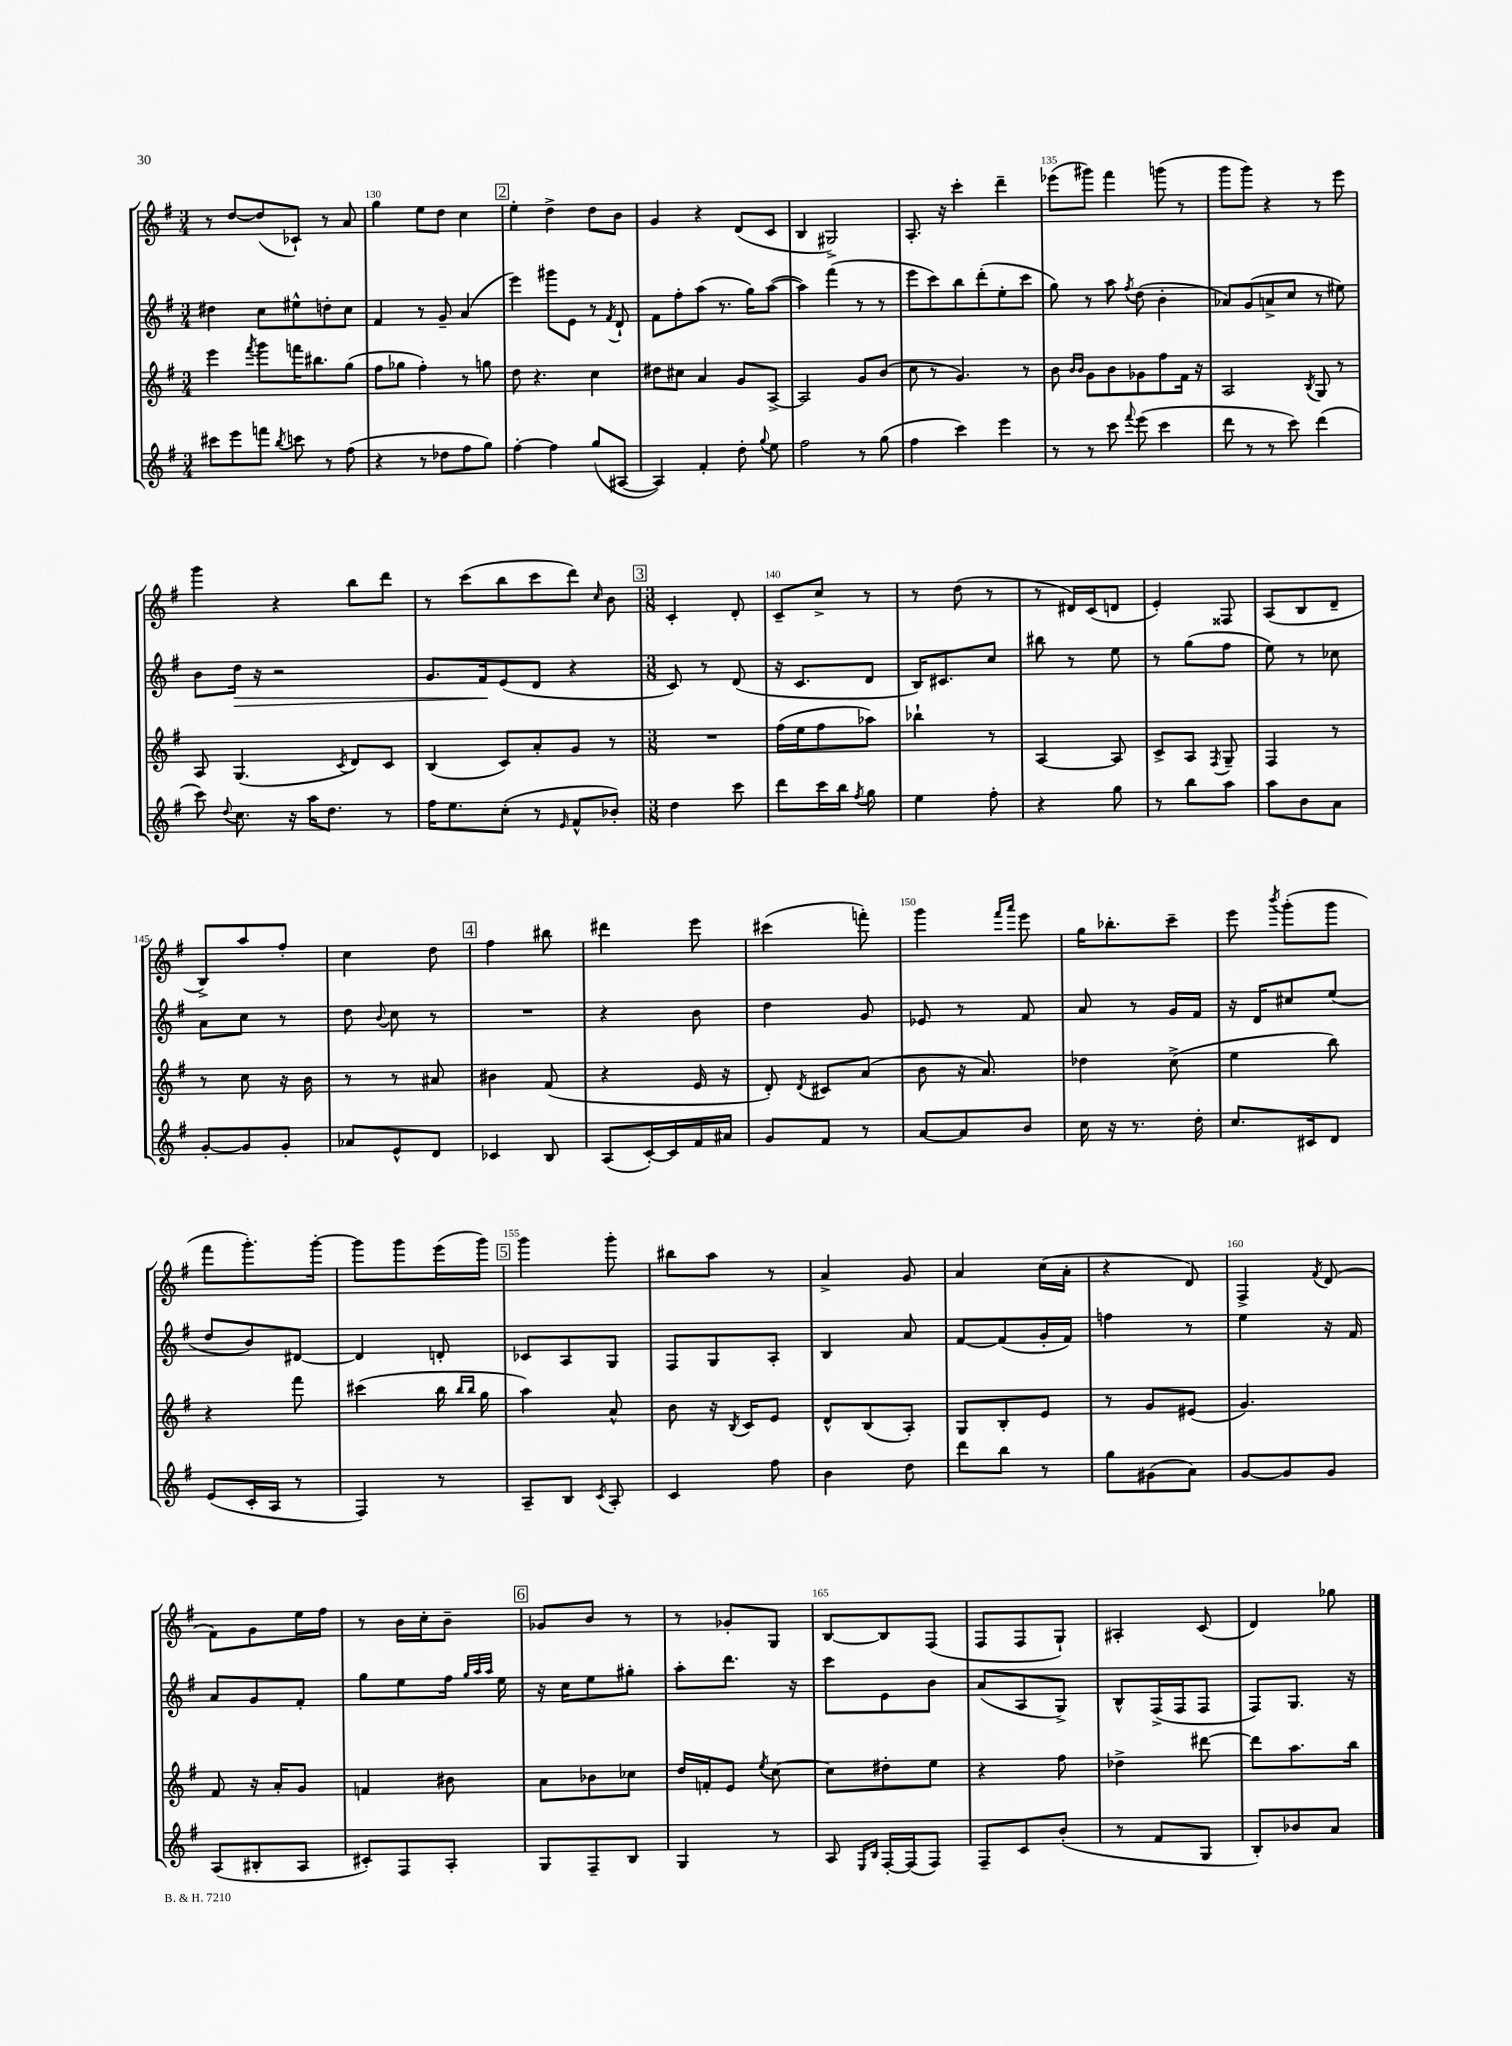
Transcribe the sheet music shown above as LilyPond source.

<<
\new StaffGroup <<
\new Staff = "s0" {
    \clef treble \key g \major \numericTimeSignature \time 3/4
    \autoBeamOff r8 d''8[~ d''8( ces'8]-!) r8 a'8 |
    g''4 e''8[ d''8] c''4 |
    \mark \markup { \box "2" } e''4-. d''4-> d''8[ b'8] |
    g'4 r4 d'8[( c'8] |
    b4 gis2->) |
    a8.-. r16 c'''4-. d'''4-- |
    ees'''8[( gis'''8]) fis'''4 g'''8( r8 |
    g'''8[ g'''8]) r4 r8 e'''8 |
    g'''4 r4 b''8[ d'''8] |
    r8 c'''8[( b''8 c'''8 d'''8]) \grace { c''16 } b'8 |
    \mark \markup { \box "3" } \numericTimeSignature \time 3/8 c'4-. d'8-. |
    c'8[-- c''8]-> r8 |
    r8 d''8( r8 |
    r8 dis'16[) c'16( d'8] |
    e'4-.) fisis8 |
    a8[( b8 d'8]-- |
    b8[->) a''8 fis''8]-. |
    c''4 d''8 |
    \mark \markup { \box "4" } fis''4 bis''8 |
    dis'''4 e'''8 |
    cis'''4( f'''8-.) |
    g'''4 \grace { fis'''16[ a'''16] } e'''8 |
    g''16[ bes''8.-. c'''8]-- |
    e'''8 \acciaccatura { b'''8 } g'''8[-.( g'''8] |
    fis'''8[ g'''8.-.) g'''16]~-. |
    g'''8[ g'''8 e'''16( g'''16]) |
    \mark \markup { \box "5" } g'''4 g'''8-. |
    bis''8[ a''8] r8 |
    a'4-> g'8 |
    a'4 c''16[( a'16]-. |
    r4 d'8) |
    fis4-> \acciaccatura { fis'8 } d'8( |
    fis'8[) g'8 e''16 fis''16] |
    r8 b'16[ c''16-. b'8]-- |
    \mark \markup { \box "6" } ges'8[ b'8] r8 |
    r8 ges'8[-. g8] |
    b8[~ b8 fis8]( |
    fis8[ fis8 g8]-!) |
    ais4-. c'8( |
    d'4) ges''8 \bar "|." |
}
\new Staff = "s1" {
    \clef treble \key g \major \numericTimeSignature \time 3/4
    \autoBeamOff dis''4 c''8[ eis''8-^ d''8-. c''8] |
    fis'4 r8 g'8-- a'4( |
    \mark \markup { \box "2" } e'''4) gis'''8[ e'8] r8 \acciaccatura { fis'8 } d'8-! |
    fis'8[ fis''8-. a''8]( r8. g''16[) a''8]~( |
    a''4) fis'''4( r8 r8 |
    e'''8[ c'''8) b''8 d'''8-.( e''8-. c'''8] |
    g''8) r8 a''8 \acciaccatura { fis''8 } d''8( b'4-. |
    aes'8[) g'8( a'8-> c''8] r8 eis''8) |
    b'8[ d''16]\> r16 r2 |
    g'8.[ fis'16\! e'8( d'8] r4 |
    \mark \markup { \box "3" } \numericTimeSignature \time 3/8 c'8) r8 d'8( |
    r16 c'8.[ d'8] |
    b16[) cis'8. c''8] |
    bis''8 r8 e''8 |
    r8 g''8[( fis''8] |
    e''8) r8 ces''8 |
    a'8[ c''8] r8 |
    d''8 \appoggiatura { b'8 } c''8 r8 |
    \mark \markup { \box "4" } R4. |
    r4 b'8 |
    d''4 g'8 |
    ees'8 r8 fis'8 |
    a'8 r8 g'16[ fis'16] |
    r16 d'16[ cis''8 e''8]( |
    d''8[ b'8) dis'8]~ |
    dis'4 d'8-. |
    \mark \markup { \box "5" } ces'8[ a8 g8] |
    fis8[ g8 a8]-. |
    b4 a'8 |
    fis'8[~ fis'8( g'16-. fis'16]) |
    f''4 r8 |
    e''4 r16 fis'16 |
    a'8[ g'8 fis'8]-. |
    g''8[ e''8 fis''16] \grace { g''32[ a''32 a''32] } e''16 |
    \mark \markup { \box "6" } r16 c''16[ e''8 gis''8]-. |
    a''8[-. d'''8.] r16 |
    c'''8[ e'8 b'8] |
    a'8[( a8 g8]->) |
    b8[-^ fis16->( fis16 fis8] |
    fis8[) g8.] r16 \bar "|." |
}
\new Staff = "s2" {
    \clef treble \key g \major \numericTimeSignature \time 3/4
    \autoBeamOff e'''4 \acciaccatura { fis'''8 } g'''8[ f'''16 bis''8. g''8]( |
    fis''8[ ges''8] fis''4-.) r8 g''8 |
    \mark \markup { \box "2" } d''8 r4. c''4 |
    dis''8[ cis''8] a'4 g'8[ a8]~-> |
    a2 g'8[ b'8]( |
    c''8 r8 g'4.) r8 |
    b'8 \grace { b'16[ b'16] } g'8[ b'8 ges'8 fis''8 fis'16] r16 |
    a2 \acciaccatura { b8 } g8 r8 |
    a8 g4.( \acciaccatura { c'8 } d'8[) c'8] |
    b4( c'8[) a'8-. g'8] r8 |
    \mark \markup { \box "3" } \numericTimeSignature \time 3/8 R4. |
    fis''16[( e''16 fis''8 aes''8]) |
    bes''4-! r8 |
    a4~ a8 |
    c'8[-> a8] \acciaccatura { fis8 } g8-- |
    fis4 r8 |
    r8 c''8 r16 b'16 |
    r8 r8 ais'8 |
    \mark \markup { \box "4" } bis'4 fis'8( |
    r4 e'16 r16 |
    d'8-.) \acciaccatura { d'8 } cis'8[ a'8]( |
    b'8 r16 a'8.) |
    des''4 c''8->( |
    e''4 b''8) |
    r4 fis'''8 |
    cis'''4( b''16 \grace { b''16[ b''16] } g''16 |
    \mark \markup { \box "5" } a''4) a'8-^ |
    b'8 r16 \acciaccatura { b8 } c'16[ e'8] |
    d'8[-^ b8( a8]-.) |
    g8[ b8-. e'8] |
    r8 g'8[ eis'8]( |
    g'4.) |
    fis'8 r16 a'16[-. g'8] |
    f'4 bis'8 |
    \mark \markup { \box "6" } a'8[ bes'8 ces''8] |
    d''16[ f'16-. e'8] \acciaccatura { e''8 } c''8~ |
    c''8[ dis''8-. e''8] |
    r4 fis''8 |
    des''4-> dis'''8~ |
    dis'''8[ a''8. b''16] \bar "|." |
}
\new Staff = "s3" {
    \clef treble \key g \major \numericTimeSignature \time 3/4
    \autoBeamOff cis'''8[ e'''8 f'''8] \acciaccatura { b''8 } c'''8 r8 fis''8( |
    r4 r8 des''8[ fis''8 g''8]) |
    \mark \markup { \box "2" } fis''4~-. fis''4 g''8[( ais8]~ |
    ais4) fis'4-. d''8-. \appoggiatura { g''8 } e''8 |
    fis''2 r8 g''8( |
    fis''4 c'''4) e'''4 |
    r8 r8 c'''8 \appoggiatura { fis'''8 } e'''8( c'''4 |
    d'''8 r8 r8 c'''8) d'''4( |
    c'''8) \appoggiatura { d''8 } c''8. r16 a''16[ d''8.] r8 |
    fis''16[ e''8. c''8]-.( r8 \grace { e'16 } fis'8[-^ bes'8]-.) |
    \mark \markup { \box "3" } \numericTimeSignature \time 3/8 d''4 c'''8 |
    d'''8[ c'''16 b''16] \acciaccatura { fis''8 } g''8 |
    e''4 fis''8-. |
    r4 g''8 |
    r8 b''8[ a''8] |
    a''8[ b'8 a'8] |
    g'8[~-. g'8 g'8]-. |
    aes'8[ e'8-^ d'8] |
    \mark \markup { \box "4" } ces'4 b8 |
    a8[( c'16~-.) c'16 fis'16 ais'16] |
    g'8[ fis'8] r8 |
    a'8[~ a'8 b'8] |
    c''16 r16 r8. d''16-. |
    c''8.[ cis'16 d'8] |
    e'8[( c'16-. a16] r8 |
    fis4) r8 |
    \mark \markup { \box "5" } a8[-- b8] \acciaccatura { c'8 } a8-. |
    c'4 fis''8 |
    b'4 d''8 |
    d'''8[ b''8] r8 |
    g''8[ gis'8( a'8]) |
    g'8[~ g'8 g'8] |
    a8[( bis8-. a8] |
    cis'8[-.) fis8 a8]-. |
    \mark \markup { \box "6" } g8[ fis8-- b8] |
    g4 r8 |
    a8 \grace { e16[ b16] } fis16[~-. fis16( fis8]) |
    fis8[-- c'8 b'8]-.( |
    r8 fis'8[ g8] |
    b8[-.) bes'8 a'8] \bar "|." |
}
>>
>>
\layout { \context { \Score currentBarNumber = #129 \override BarNumber.break-visibility = ##(#f #t #t) barNumberVisibility = #(every-nth-bar-number-visible 5) } }
